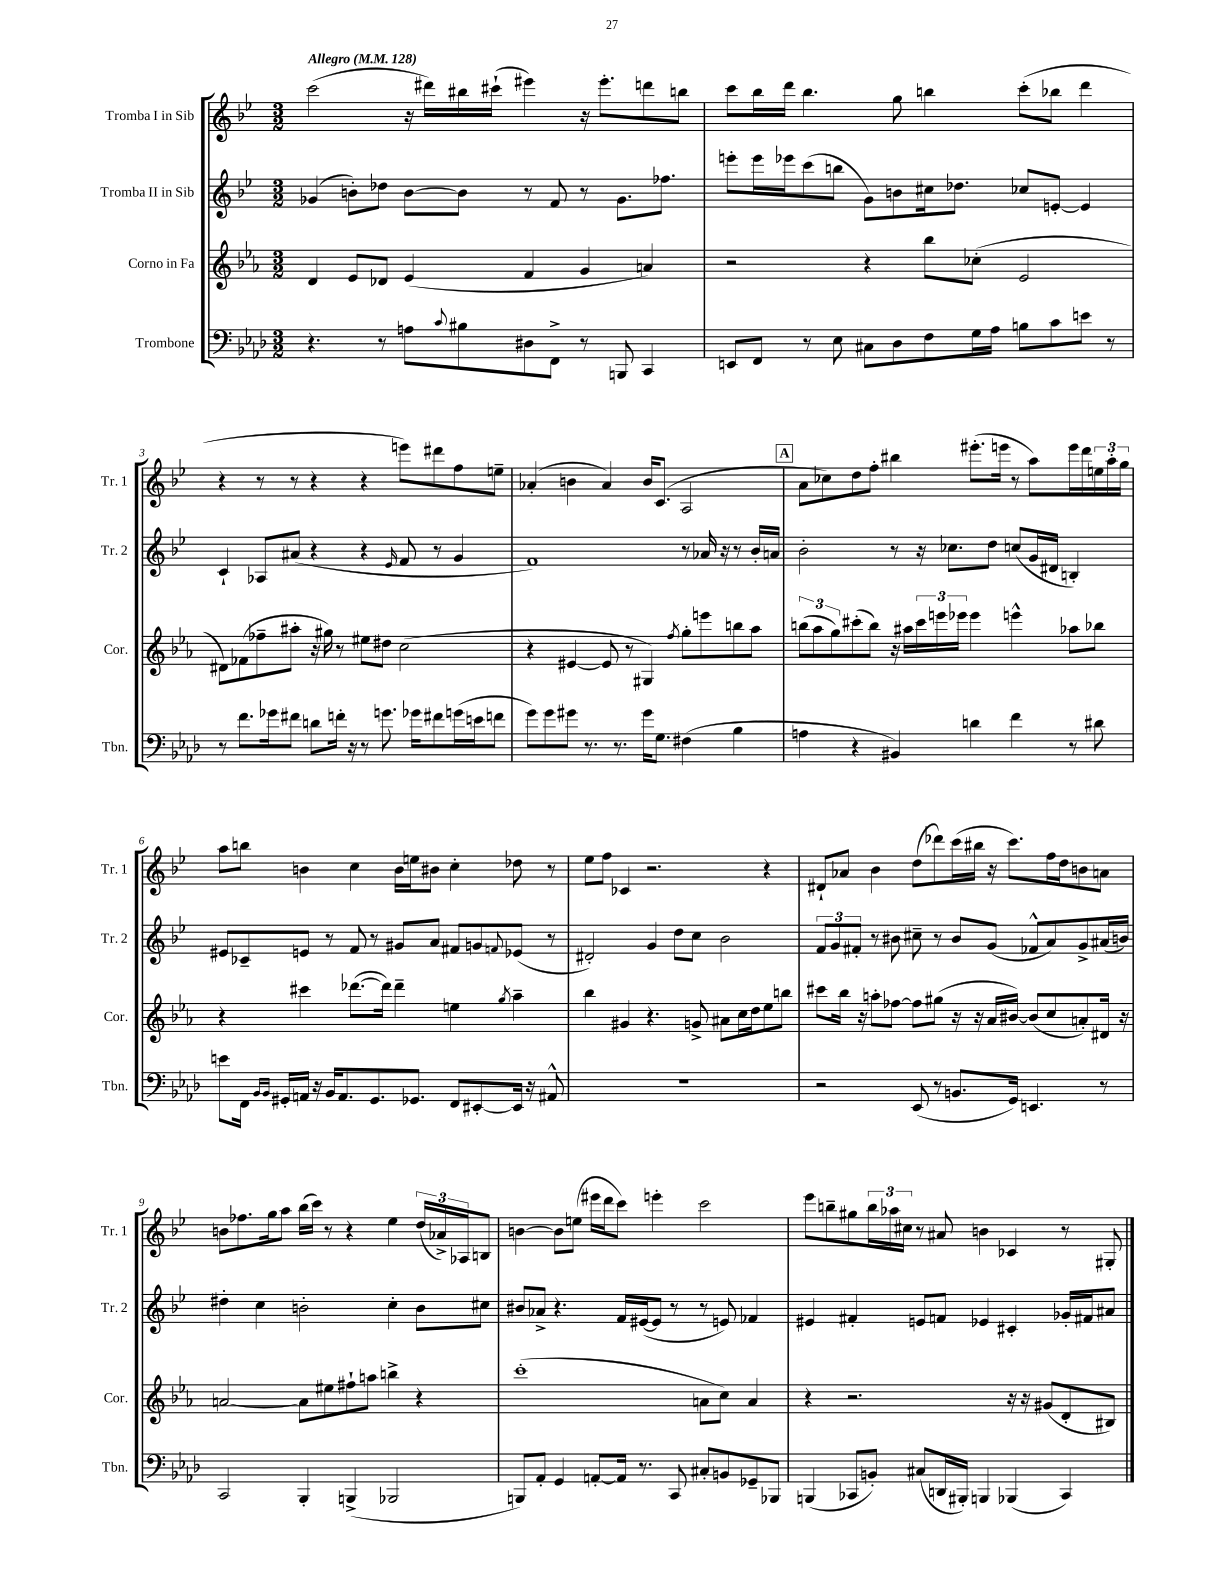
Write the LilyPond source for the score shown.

<<
\new StaffGroup <<
\new Staff = "s0" \with { instrumentName = "Tromba I in Sib" shortInstrumentName = "Tr. 1" } {
    \clef treble \key bes \major \numericTimeSignature \time 3/2 \tempo "Allegro" 4 = 128
    c'''2( r16 dis'''16) bis''16 cis'''16-!( eis'''4) r16 eis'''8.-. d'''8 b''8 |
    c'''8 bes''16 d'''16 bes''4. g''8 b''4 c'''8-.( bes''8 d'''4 |
    r4 r8 r8 r4 r4 e'''8) dis'''8 f''8 e''8-- |
    aes'4-.( b'4 aes'4) b'16 c'8.( a2 |
    \mark \markup { \box "A" } a'8 ces''8) d''8 f''8-. bis''4 eis'''8.-.( e'''16 r8 a''8) e'''16 d'''16 \tuplet 3/2 { e''16 a''16-. g''16 } |
    a''8 b''8 b'4 c''4 b'16 e''16 bis'8 c''4-. des''8 r8 |
    ees''8 f''8 ces'4 r2. r4 |
    dis'8-! aes'8 bes'4 d''8( des'''8) c'''16( bis''16 r16 c'''8.) f''16 d''16 b'8 a'8 |
    b'8 fes''8. g''16 a''8 bes''16( c'''16) r8 r4 ees''4 \tuplet 3/2 { d''16( aes'16->) aes16 } b8 |
    b'4~ b'8 e''8( eis'''16 d'''16 c'''8) e'''4-. c'''2 |
    ees'''8 b''8-- gis''8 \tuplet 3/2 { b''16 aes''16 cis''16 } r8 ais'8 b'4 ces'4 r8 gis8-. \bar "|." |
}
\new Staff = "s1" \with { instrumentName = "Tromba II in Sib" shortInstrumentName = "Tr. 2" } {
    \clef treble \key bes \major \numericTimeSignature \time 3/2
    ges'4( b'8-.) des''8 b'8~ b'8 r8 f'8 r8 ges'8. fes''8. |
    e'''8-. e'''16 ees'''16 c'''8( b''8 g'8) b'8 cis''16 des''8. ces''8 e'8~-. e'4 |
    c'4-! aes8 ais'8( r4 r4 \grace { ees'16 } f'8 r8 g'4 |
    f'1) r8 aes'16 r16 r8 bes'16-. a'16 |
    \mark \markup { \box "A" } bes'2-. r8 r16 ces''8. d''8 c''8( g'16 dis'16 b4-.) |
    eis'8 ces'8-- e'8 r8 f'8 r8 gis'8 a'8 fis'8 g'8 \appoggiatura { f'8 } ees'8( r8 |
    dis'2-.) g'4 d''8 c''8 bes'2 |
    \tuplet 3/2 { f'8 g'8 fis'8-. } r8 bis'8 cis''8-- r8 bis'8 g'8( fes'8-^ a'8) g'8-> ais'16( b'16) |
    dis''4-. c''4 b'2-. c''4-. b'8 cis''8 |
    bis'8 aes'8-> r4. f'16 eis'16~( eis'8 r8 r8 e'8) fes'4 |
    eis'4 fis'4-. e'8 f'8 ees'4 cis'4-. ges'16-. fis'16 ais'8 \bar "|." |
}
\new Staff = "s2" \with { instrumentName = "Corno in Fa" shortInstrumentName = "Cor." } {
    \clef treble \key ees \major \numericTimeSignature \time 3/2
    d'4 ees'8 des'8 ees'4( f'4 g'4 a'4) |
    r2 r4 bes''8 ces''8-.( ees'2 |
    dis'8) fes'8( fes''8-- ais''8-. r16 gis''16) r8 eis''8 dis''8 c''2( |
    r4 eis'4~ eis'8 r8 gis4) \acciaccatura { f''8 } g''8-. e'''8 b''8 aes''8 |
    \mark \markup { \box "A" } \tuplet 3/2 { b''8( aes''8 g''8) } cis'''8-.( b''8) r16 ais''16 \tuplet 3/2 { cis'''16 e'''16 ees'''16 } ees'''4 e'''4-^ aes''8 bes''8 |
    r4 cis'''4 des'''8.~( des'''16) des'''4-- e''4 \acciaccatura { g''8 } aes''4-- |
    bes''4 gis'4 r4. g'8-> ais'8 c''16 d''16 ees''8 b''8 |
    cis'''8 bes''16 r16 a''8-. fes''8~ fes''8 gis''8( r16 r16 aes'16 bis'16~) bis'8( c''8 a'8-.) dis'16 r16 |
    a'2~ a'8 eis''8 fis''8-! a''8 b''4-> r4 |
    c'''1-.( a'8 c''8) a'4 |
    r4 r2. r16 r16 gis'8( d'8-. bis8) \bar "|." |
}
\new Staff = "s3" \with { instrumentName = "Trombone" shortInstrumentName = "Tbn." } {
    \clef bass \key aes \major \numericTimeSignature \time 3/2
    r4. r8 a8 \appoggiatura { c'8 } bis8 dis8 f,8-> r8 b,,8 c,4 |
    e,8 f,8 r8 ees8 cis8 des8 f8 g16 aes16 b8 c'8 e'8 r8 |
    r8 f'8. ges'16 fis'8 d'8 f'16-. r16 r8 g'8. ges'16 fis'8 g'16( e'16 f'8 |
    g'8) g'8 gis'8 r8. r8. gis'16 g8. fis4( bes4 |
    \mark \markup { \box "A" } a4 r4 bis,4) d'4 f'4 r8 dis'8 |
    e'8 f,16 \grace { bes,16 bes,16 } gis,16-. a,16 r16 bes,16 a,8. gis,8. ges,8. f,8 eis,8~-. eis,16 r16 ais,8-^ |
    R1. |
    r2 ees,8( r8 b,8. g,16) e,4. r8 |
    c,2 bes,,4-. b,,4->( bes,,2 |
    b,,8) aes,8-. g,4 a,8~-. a,16 r8. c,8 cis8-. b,8 ges,8-- bes,,8 |
    b,,4( ces,8 b,8-.) cis8( d,16 bis,,16-.) b,,4 bes,,4( ces,4) \bar "|." |
}
>>
>>
